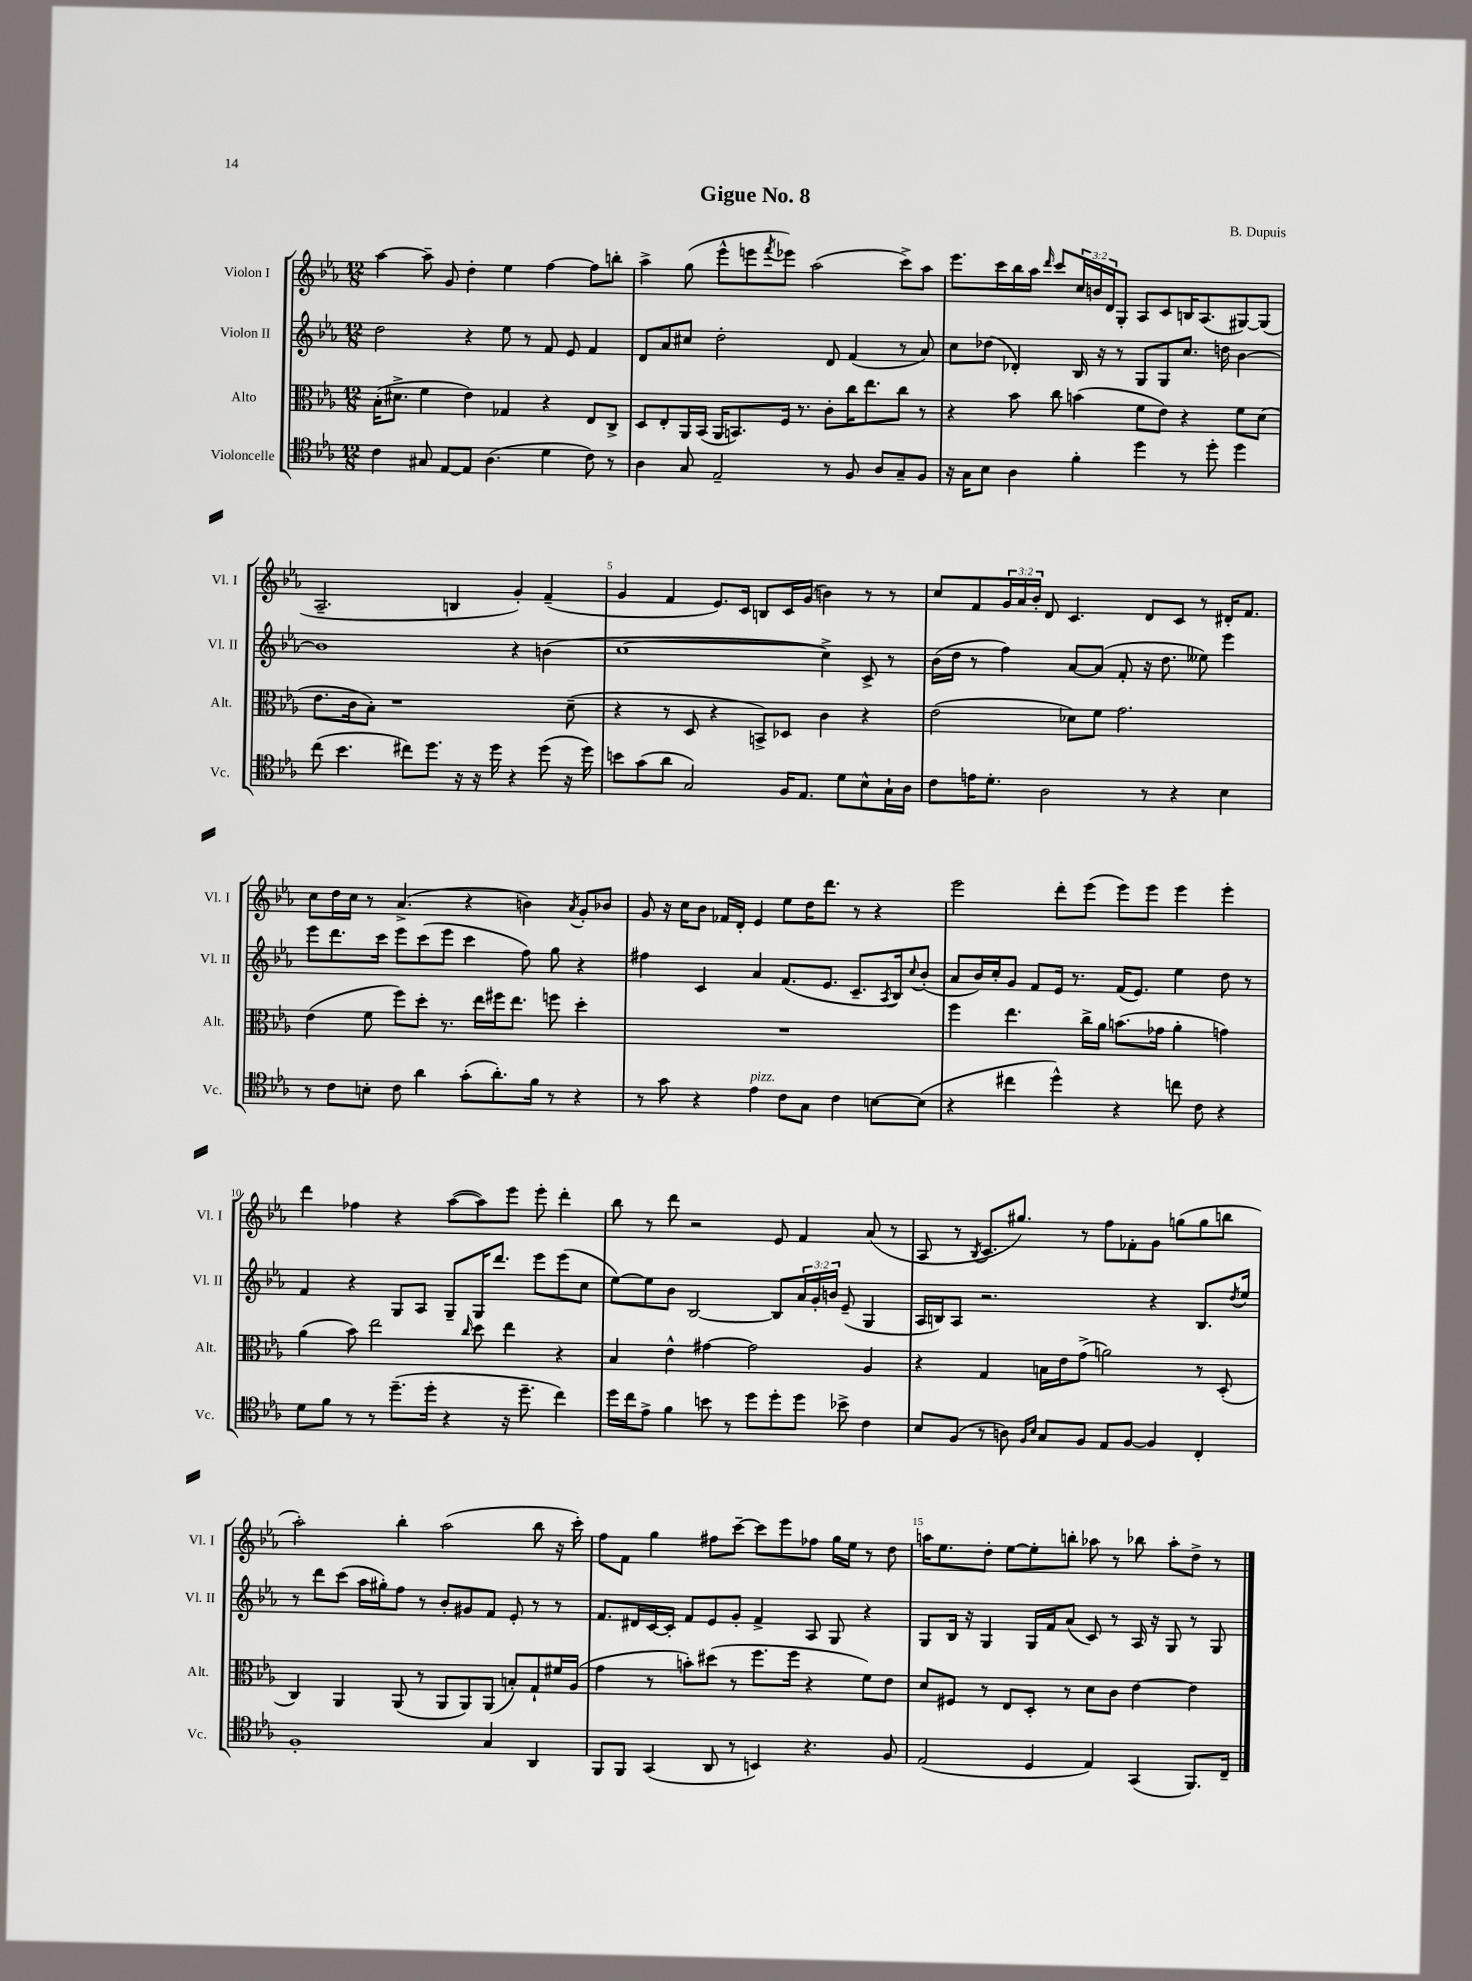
\header { title = "Gigue No. 8" composer = "B. Dupuis" }
<<
\new StaffGroup <<
\new Staff = "s0" \with { instrumentName = "Violon I" shortInstrumentName = "Vl. I" } {
    \clef treble \key ees \major \numericTimeSignature \time 12/8 \override Staff.TupletNumber.text = #tuplet-number::calc-fraction-text
    aes''4~ aes''8-- g'8 d''4-. ees''4 f''4~ f''8 b''8-. |
    aes''4-> g''8( ees'''8-^ e'''8 \acciaccatura { f'''8 } ees'''8) aes''2( c'''8->) aes''8 |
    ees'''8. c'''16 bes''16 aes''16 \grace { d'''16 } c'''8 \tuplet 3/2 { c''16 b'16 d'16 } g8-. aes8 c'8 b16 aes8.( gis8~) gis8( |
    aes2.-- b4 g'4-.) f'4--( |
    g'4 f'4 ees'8.) c'16 b8 c'16 g'16( b'4) r8 r8 |
    c''8 f'8 \tuplet 3/2 { g'16 aes'16 bes'16-. } d'8 c'4. d'8 c'8 r8 dis'16-. f'8. |
    c''8 d''16 c''16 r8 aes'4.->( r4 b'4) \acciaccatura { aes'8 } g'8-. bes'8 |
    g'8 r16 c''16 bes'8 fes'16 d'16-. ees'4 ees''8 d''16 d'''8. r8 r4 |
    ees'''2 d'''8-. ees'''8( ees'''8) ees'''8 ees'''4 ees'''4-. |
    d'''4 fes''4 r4 aes''8~( aes''8) ees'''8 ees'''8-. d'''4-. |
    bes''8 r8 d'''8 r2 ees'8 f'4 aes'8( r8 |
    aes8 r8 \acciaccatura { bes8 } c'8. gis''8.) r8 f''8 fes'8-. g'8 g''8( g''8 b''8 |
    aes''2-.) bes''4-. aes''2( bes''8 r16 c'''16-.) |
    f''8 f'8 g''4 fis''8 c'''8~-- c'''8 ees'''8 fes''8 g''16 ees''16 r8 d''8 |
    a''16 ees''8. d''8-. ees''8~ ees''8-. b''8-. aes''8 r8 bes''8 aes''8-. d''8-> r8 \bar "|." |
}
\new Staff = "s1" \with { instrumentName = "Violon II" shortInstrumentName = "Vl. II" } {
    \clef treble \key ees \major \numericTimeSignature \time 12/8 \override Staff.TupletNumber.text = #tuplet-number::calc-fraction-text
    d''2 r4 ees''8 r8 f'8 ees'8 f'4 |
    d'8 aes'8 cis''8 d''2-. d'8 f'4( r8 aes'8) |
    c''8 des''8( des'4-.) bes16 r16 r8 g8 g8 c''8. d''16 bes'4~ |
    bes'1 r4 b'4( |
    c''1~ c''4->) c'8-> r8 |
    bes'16( d''16 r8 f''4) aes'8~ aes'8( f'8-. r16 d''8. eeses''8) ees'''4 |
    ees'''8 d'''8. c'''16 ees'''8 c'''8( ees'''8 c'''4 f''8) g''8 r4 |
    fis''4 c'4 aes'4 f'8.( ees'8. c'8.-- \acciaccatura { aes8 } bes16) \appoggiatura { c''8 } bes'8-.( |
    aes'8 bes'16) c''16-. g'8 f'8 ees'16 r8. f'16( ees'8.) ees''4 d''8 r8 |
    f'4 r4 g8 aes8 g8-- g16 d'''8. ees'''8 ees'''8( c''8 |
    ees''8~) ees''8 bes'8 bes2~ bes8 \tuplet 3/2 { aes'16 g'16-. b'16 } ees'8--( g4 |
    aes16 b16) aes8 r2. r4 b8. \acciaccatura { d''8 } ees''16 |
    r8 d'''8 c'''8( aes''16 gis''16-.) f''8 r8 bes'8-. gis'8 f'8 ees'8-. r8 r8 |
    f'8. dis'16 c'16~ c'16-. f'8 ees'8 g'8-. f'4-> aes8 g8 r4 |
    g8 bes16 r16 g4 g16 f'16 aes'8( c'8) r8 aes16 r16 g8 r8 g8 \bar "|." |
}
\new Staff = "s2" \with { instrumentName = "Alto" shortInstrumentName = "Alt." } {
    \clef alto \key ees \major \numericTimeSignature \time 12/8
    bes16-.( dis'8.-> f'4 ees'4) ges4 r4 ees8 c8-> |
    d8 ees8-. aes,16 bes,16( aes,16 b,8.) f16 r8. c'8-. c''16 ees''8. c''8 r8 |
    r4 bes'8 c''8 b'4( f'8 ees'8) r4 f'8 d'8( |
    ees'8. c'16 bes8-.) r1 d'8--( |
    r4 r8 d8 r4 b,8->) des8 c'4 r4 |
    ees'2( des'8) f'8 g'2. |
    ees'4( f'8 f''8) d''8-. r8. ees''16 fis''16 ees''8. f''8 d''4-. |
    R1. |
    f''4 ees''4. c''16-> aes'16 b'8.( ges'16 aes'4-. g'4) |
    aes'4( bes'8) ees''2 \grace { c''16 } d''8 ees''4 r4 |
    bes4 ees'4-^ gis'4~ gis'2 aes4 |
    r4 g4 b16 ees'16 g'8->( a'2) r8 d8-.( |
    c4) aes,4 aes,8( r8 aes,8 aes,8) aes,8( b8-.) g8-! fis'16 aes16( |
    g'4 r8 b'8-.) dis''8( r8 f''8. f''16 r4 f'8) ees'8 |
    d'8 fis8 r8 ees8 d8-. r8 d'8 c'8 ees'4~ ees'4 \bar "|." |
}
\new Staff = "s3" \with { instrumentName = "Violoncelle" shortInstrumentName = "Vc." } {
    \clef tenor \key ees \major \numericTimeSignature \time 12/8
    c'4 gis8 ees8~ ees8 aes4.( d'4 c'8) r8 |
    aes4 g8 ees2-- r8 f8 aes8 g8-- f8 |
    r16 g16 bes8 aes4 f'4-. d''4 r8 d''8-. d''4 |
    c''8( bes'4. cis''8) d''8. r16 r16 d''16 r4 d''8( r16 d''16) |
    b'8 g'8( aes'8 g2) f16 ees8. d'8 bes8-^ g16-! aes16 |
    c'8 e'16 d'8.-. aes2 r8 r4 bes4 |
    r8 c'8 b8-. c'8 aes'4 g'8-.( aes'8.-.) f'16 r8 r4 |
    r8 g'8 r4 ees'4^\markup { \italic "pizz." } c'8 g8 c'4 b8~ b8( |
    r4 cis''4 d''4-^) r4 c''8 c'8 r4 |
    d'8 f'8 r8 r8 d''8.--( d''16-. r4 r16 d''8.-- c''4) |
    d''16 c''16 ees'8-> f'4 b'8 r8 d''8 d''8-. d''8 bes'8-> c'4 |
    bes8 f8( r8 a8) \grace { f16 bes16 } g8 f8 ees8 f8~ f4 c4-. |
    f1-. g4 aes,4 |
    f,8 f,8 g,4( aes,8 r8 b,4) r4. f8 |
    ees2( d4 ees4) g,4( f,8.) c16-- \bar "|." |
}
>>
>>
\layout { \context { \Score \override BarNumber.break-visibility = ##(#f #t #t) barNumberVisibility = #(every-nth-bar-number-visible 5) } }
